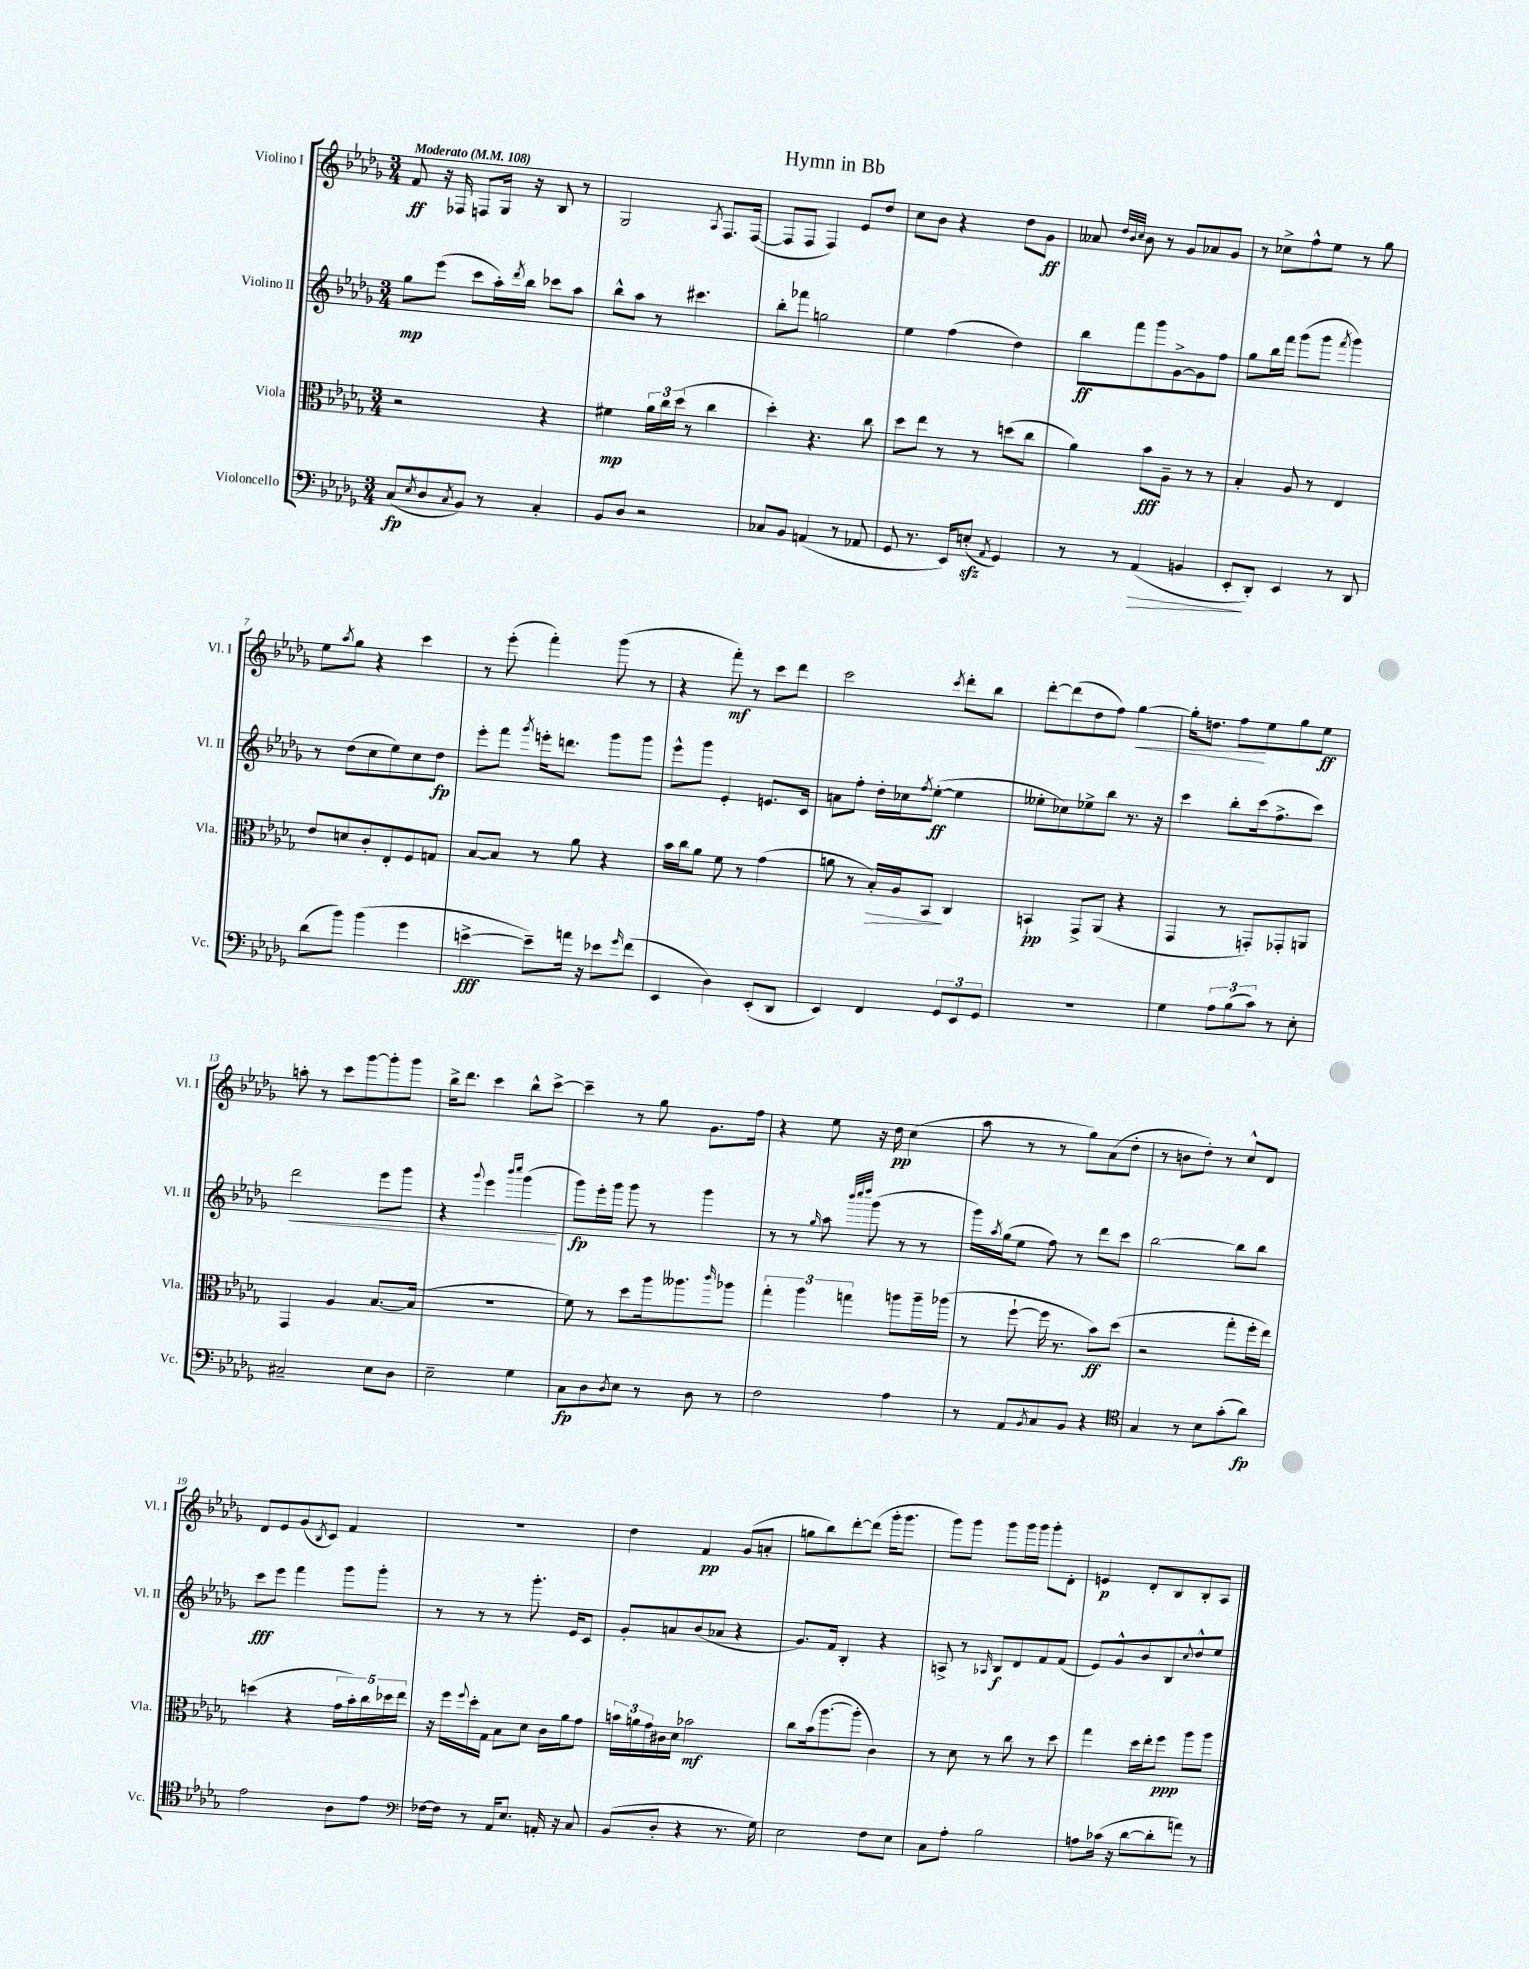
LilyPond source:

\header { title = "Hymn in Bb" }
<<
\new StaffGroup <<
\new Staff = "s0" \with { instrumentName = "Violino I" shortInstrumentName = "Vl. I" } {
    \clef treble \key des \major \numericTimeSignature \time 3/4 \tempo "Moderato" 4 = 108
    f'8\ff r16 fes16 f8 ges16 r16 bes8 r8 |
    ges2 \acciaccatura { aes8 } f8. f16~( |
    f8 f8 f4) ees'8 des''8 |
    c''8 bes'8 r4 des''8 ges'8\ff |
    aeses'8 \grace { des''32 bes'32 c''32 } bes'8 r8 ges'8 aes'8 ges'8 |
    r8 ces''8-> f''8-^ ees''8 r8 ges''8 |
    ees''8 \acciaccatura { aes''8 } ges''8 r4 c'''4 |
    r8 ees'''8-.( f'''4-.) ges'''8( r8 |
    r4 f'''8-.\mf) r8 c'''8 des'''8 |
    c'''2 \acciaccatura { c'''8 } des'''8-. bes''8 |
    des'''8~-. des'''8( des''8 f''8) ges''4~\< |
    ges''16-. d''8. f''8\! ees''8 ges''8 ees''8\ff |
    a''8-. r8 c'''8 ges'''8~ ges'''8-. ges'''8 |
    bes''16-> des'''8. c'''4 bes''8-^ c'''8~-> |
    c'''4-- r8 ges''8 ges'8. f''16 |
    r4 ees''8 r16 des''16\pp c''4( |
    aes''8 r8 r8 ges''8) aes'8( des''8-. |
    r8 b'8 des''8-.) r8 c''8-^ des'8 |
    des'8 ees'8 ges'8( \acciaccatura { bes8 } c'8) f'4 |
    R2. |
    des''4 f'4\pp ges'8( a'8-. |
    g''8 bes''8) des'''8~-. des'''8( ges'''16-. ges'''8. |
    ges'''8) ges'''8 ges'''8 ges'''16 ges'''16 ges'''8-. des'8-. |
    e'4\p des'8-. bes8 bes8-. aes8 \bar "|." |
}
\new Staff = "s1" \with { instrumentName = "Violino II" shortInstrumentName = "Vl. II" } {
    \clef treble \key des \major \numericTimeSignature \time 3/4
    ges''8\mp ees'''8( c'''8 aes''16-.) \acciaccatura { des'''8 } bes''16 ces'''8 aes''8 |
    bes''8-^ aes''8 r8 cis'''4. |
    bes''8-. fes'''8 g''2 |
    ees''4 f''4( des''4) |
    bes''8\ff f'''8 ges'''8 ges'8~-> ges'8 f''8 |
    ges''8 bes''16 f'''16 ges'''8( ges'''8 \acciaccatura { f'''8 } ges'''4) |
    r8 des''8( c''8 ees''8) c''8 des''8\fp |
    ees'''8-. f'''8 \acciaccatura { ges'''8 } e'''16-. d'''8. ges'''8 ges'''8 |
    ees'''8-^ ges'''8 ees'4-. e'8. c'16 |
    a'8 f''8-. des''16-. ces''16 \acciaccatura { f''8 } ees''8~-.\ff( ees''4 |
    eeses''8-. ces''8) ees''8-> bes''8 r8. r16 |
    c'''4 bes''8-. c'''16( f''8.-> c'''8) |
    des'''2\< ees'''8 ges'''8 |
    r4 \appoggiatura { ges'''8 } ees'''4 \grace { bes'''16 c''''16 } ges'''4\!( |
    ges'''8\fp) ees'''16-. ges'''16 ges'''8 r8 ges'''4 |
    r8 r8 \grace { ges''16 } aes''8 \grace { bes'''32 c''''32 des''''32 } ges'''8( r8 r8 |
    ges'''16) \acciaccatura { aes''8 } ges''16( ees''8 f''8) r8 des'''8 c'''8 |
    bes''2~ bes''8 bes''8 |
    c'''8\fff ees'''8 f'''4 ges'''8 ges'''8-. |
    r8 r8 r8 ges'''8.-. ees'16 c'8 |
    ges'8-. a'8 bes'8( aes'8 r4 |
    ges'8.) f'16 bes4-. r4 |
    a8-> r8 \grace { aes16 } bes8\f des'8 f'8 f'8( |
    ees'8) ges'8-^ bes'8 bes8 \appoggiatura { c''8 } des''8-^ ees''8 \bar "|." |
}
\new Staff = "s2" \with { instrumentName = "Viola" shortInstrumentName = "Vla." } {
    \clef alto \key des \major \numericTimeSignature \time 3/4
    r2 r4 |
    fis'4\mp \tuplet 3/2 { aes'16 c''16 des''16( } r8 c''4 |
    des''4-.) r4. c''8 |
    des''8 ees''8 r8 r8 d''8( c''8 |
    aes'4) bes'8\fff aes8-- r8 r8 |
    bes4-. aes8 r8 ees4 |
    ees'8 d'8 c'8-. ees8-. f8 g8 |
    bes8~ bes8 r8 aes'8 r4 |
    bes'16 c''16 aes'8 f'8 r8 ges'4( |
    a'8 r8 bes16-.\>) aes16 bes,8\! c4 |
    b,4-!\pp ges,8-> aes,8( r4 |
    ges,4 r8 g,8-.) ges,8-. a,8 |
    ges,4 aes4 bes8.~ bes16( |
    R2. |
    f'8) r8 des''8 aes''16 aeses''8. \grace { c'''16 } aes''8 |
    \tuplet 3/2 { ges''4-. aes''4 g''4 } a''8 a''16-- aes''16( |
    r8 f''8~-! f''16 r8. bes'8\ff) des''8( |
    r2 ges''8-. f''16-. ees''16) |
    d''4( r4 \tuplet 5/4 { ges'16 bes'16-.) c''16 des''16 ees''16 } |
    r16 f''16 \appoggiatura { f''8 } des''16-. ges16 bes8 des'8 c'16 aes'16 ges'8 |
    \tuplet 3/2 { b'16 a'16 ges'16 } cis'16 des'16 bes'2\mf |
    c''8 bes'16( aes''8.~ aes''8-. c'4) |
    r8 des'8 r8 c''8 r8 des''8 |
    ges''4 des''16 ees''16-. f''8\ppp aes''8 aes''8 \bar "|." |
}
\new Staff = "s3" \with { instrumentName = "Violoncello" shortInstrumentName = "Vc." } {
    \clef bass \key des \major \numericTimeSignature \time 3/4
    c8\fp( \acciaccatura { ees8 } des8 \acciaccatura { c8 } bes,8) r8 c4-. |
    bes,8 des8 r2 |
    ces8 bes,8 a,4( r8 aes,8 |
    ges,8 r8. ees,16) e8-.\sfz( \acciaccatura { aes,8 } ges,4) |
    r8 r8 aes,4\>( b,4 |
    ees,8-.\! des,8-.) ees,4 r8 des,8 |
    des'8( bes'8) bes'4( ges'4 |
    e'4~->\fff e'8--) a'16 r16 ees'8 \grace { ges'16 } f'8( |
    ees,4 des4) ees,8-.( des,8 |
    ees,4) f,4 \tuplet 3/2 { ges,8 ees,8 ges,8 } |
    R2. |
    ges4 \tuplet 3/2 { aes8 bes8( c'8) } r8 ees8-. |
    cis2-- ees8 des8 |
    ees2-- ges4 |
    c8\fp des8 \acciaccatura { des8 } ees8 r8 des8 r8 |
    f2 aes4 |
    r8 aes,8 \acciaccatura { bes,8 } c8 bes,8 r4 |
    \clef tenor ges4 r8 bes8 ges'8-.( aes'8\fp) |
    ees'2 aes8 ees'8 |
    \clef bass fes16~ fes16 r8 aes,16 ees8. a,16-. r16 c8 |
    bes,8( des8-. r4 r8. ges16) |
    ees2 f8 ees8 |
    c8 aes8-. bes2 |
    a8 ces'16( r16 des'8~ des'8-. a'8) r8 \bar "|." |
}
>>
>>
